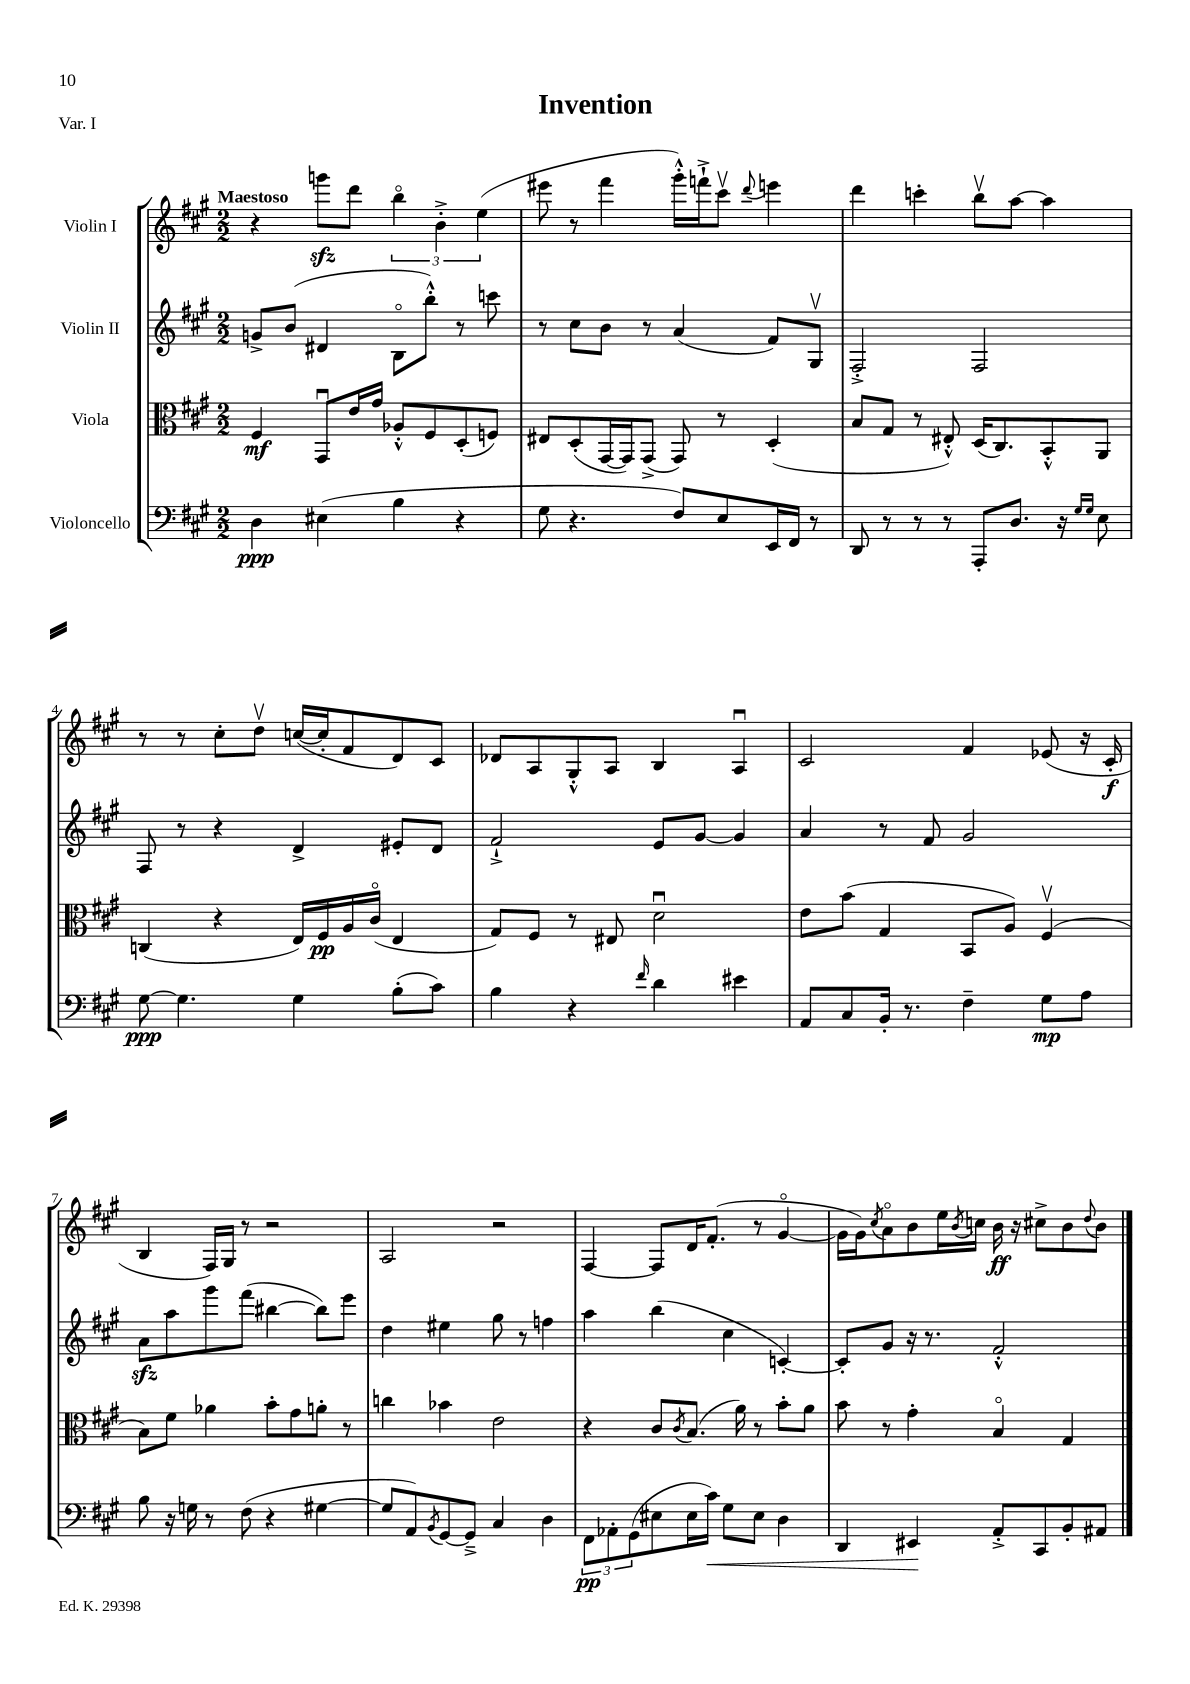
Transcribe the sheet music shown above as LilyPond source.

\header { title = "Invention" piece = "Var. I" }
<<
\new StaffGroup <<
\new Staff = "s0" \with { instrumentName = "Violin I" } {
    \clef treble \key a \major \numericTimeSignature \time 2/2 \tempo "Maestoso"
    r4 g'''8\sfz d'''8 \tuplet 3/2 { b''4\flageolet b'4-.-> e''4( } |
    eis'''8 r8 fis'''4 gis'''16-.-^) f'''16-!-> cis'''8\upbow \appoggiatura { d'''8 } e'''4 |
    d'''4 c'''4-. b''8\upbow a''8~ a''4 |
    r8 r8 cis''8-. d''8\upbow c''16~( c''16-. fis'8 d'8) cis'8 |
    des'8 a8 gis8-.-^ a8 b4 a4\downbow |
    cis'2 fis'4 ees'8( r16 cis'16-.\f |
    b4 fis16) gis16 r8 r2 |
    a2 r2 |
    fis4~ fis8 d'16 fis'8.-.( r8 gis'4~\flageolet |
    gis'16 gis'16) \acciaccatura { cis''8 } a'8\flageolet b'8 e''16 \acciaccatura { b'8 } c''16 b'16\ff r16 cis''8-> b'8 \appoggiatura { d''8 } b'8 \bar "|." |
}
\new Staff = "s1" \with { instrumentName = "Violin II" } {
    \clef treble \key a \major \numericTimeSignature \time 2/2
    g'8-> b'8( dis'4 b8\flageolet b''8-.-^) r8 c'''8 |
    r8 cis''8 b'8 r8 a'4( fis'8) gis8\upbow |
    fis2-.-> fis2 |
    fis8 r8 r4 d'4-> eis'8-. d'8 |
    fis'2-!-> e'8 gis'8~ gis'4 |
    a'4 r8 fis'8 gis'2 |
    a'8\sfz a''8 gis'''8 fis'''8( bis''4~ bis''8) e'''8 |
    d''4 eis''4 gis''8 r8 f''4 |
    a''4 b''4( cis''4 c'4~-.) |
    c'8-. gis'8 r16 r8. fis'2-.-^ \bar "|." |
}
\new Staff = "s2" \with { instrumentName = "Viola" } {
    \clef alto \key a \major \numericTimeSignature \time 2/2
    fis4\mf gis,8\downbow e'16 gis'16 aes8-.-^ fis8 d8-.( f8) |
    eis8 d8-.( gis,16~ gis,16) gis,8->( gis,8) r8 d4-.( |
    b8 gis8 r8 eis8-.-^) d16( cis8.) b,8-.-^ a,8 |
    c4( r4 e16) fis16\pp a16 cis'16\flageolet( e4 |
    gis8) fis8 r8 eis8 d'2\downbow |
    e'8 b'8( gis4 b,8 a8) fis4\upbow( |
    b8) fis'8 aes'4 b'8-. gis'8 a'8-. r8 |
    c''4 bes'4 e'2 |
    r4 cis'8 \acciaccatura { cis'8 } b8.( a'16) r8 b'8-. a'8 |
    b'8 r8 gis'4-. b4\flageolet gis4 \bar "|." |
}
\new Staff = "s3" \with { instrumentName = "Violoncello" } {
    \clef bass \key a \major \numericTimeSignature \time 2/2
    d4\ppp eis4( b4 r4 |
    gis8 r4. fis8) e8 e,16 fis,16 r8 |
    d,8 r8 r8 r8 a,,8-. d8. r16 \grace { gis16 gis16 } e8 |
    gis8~\ppp gis4. gis4 b8-.( cis'8) |
    b4 r4 \grace { fis'16 } d'4 eis'4 |
    a,8 cis8 b,16-. r8. fis4-- gis8\mp a8 |
    b8 r16 g16 r8 fis8( r4 gis4~ |
    gis8 a,8) \acciaccatura { b,8 } gis,8~ gis,8---> cis4 d4 |
    \tuplet 3/2 { fis,8\pp aes,8-. gis,8( } eis8 eis16 cis'16\<) gis8 eis8 d4 |
    d,4 eis,4\! a,8-.-> cis,8 b,8-. ais,8 \bar "|." |
}
>>
>>
